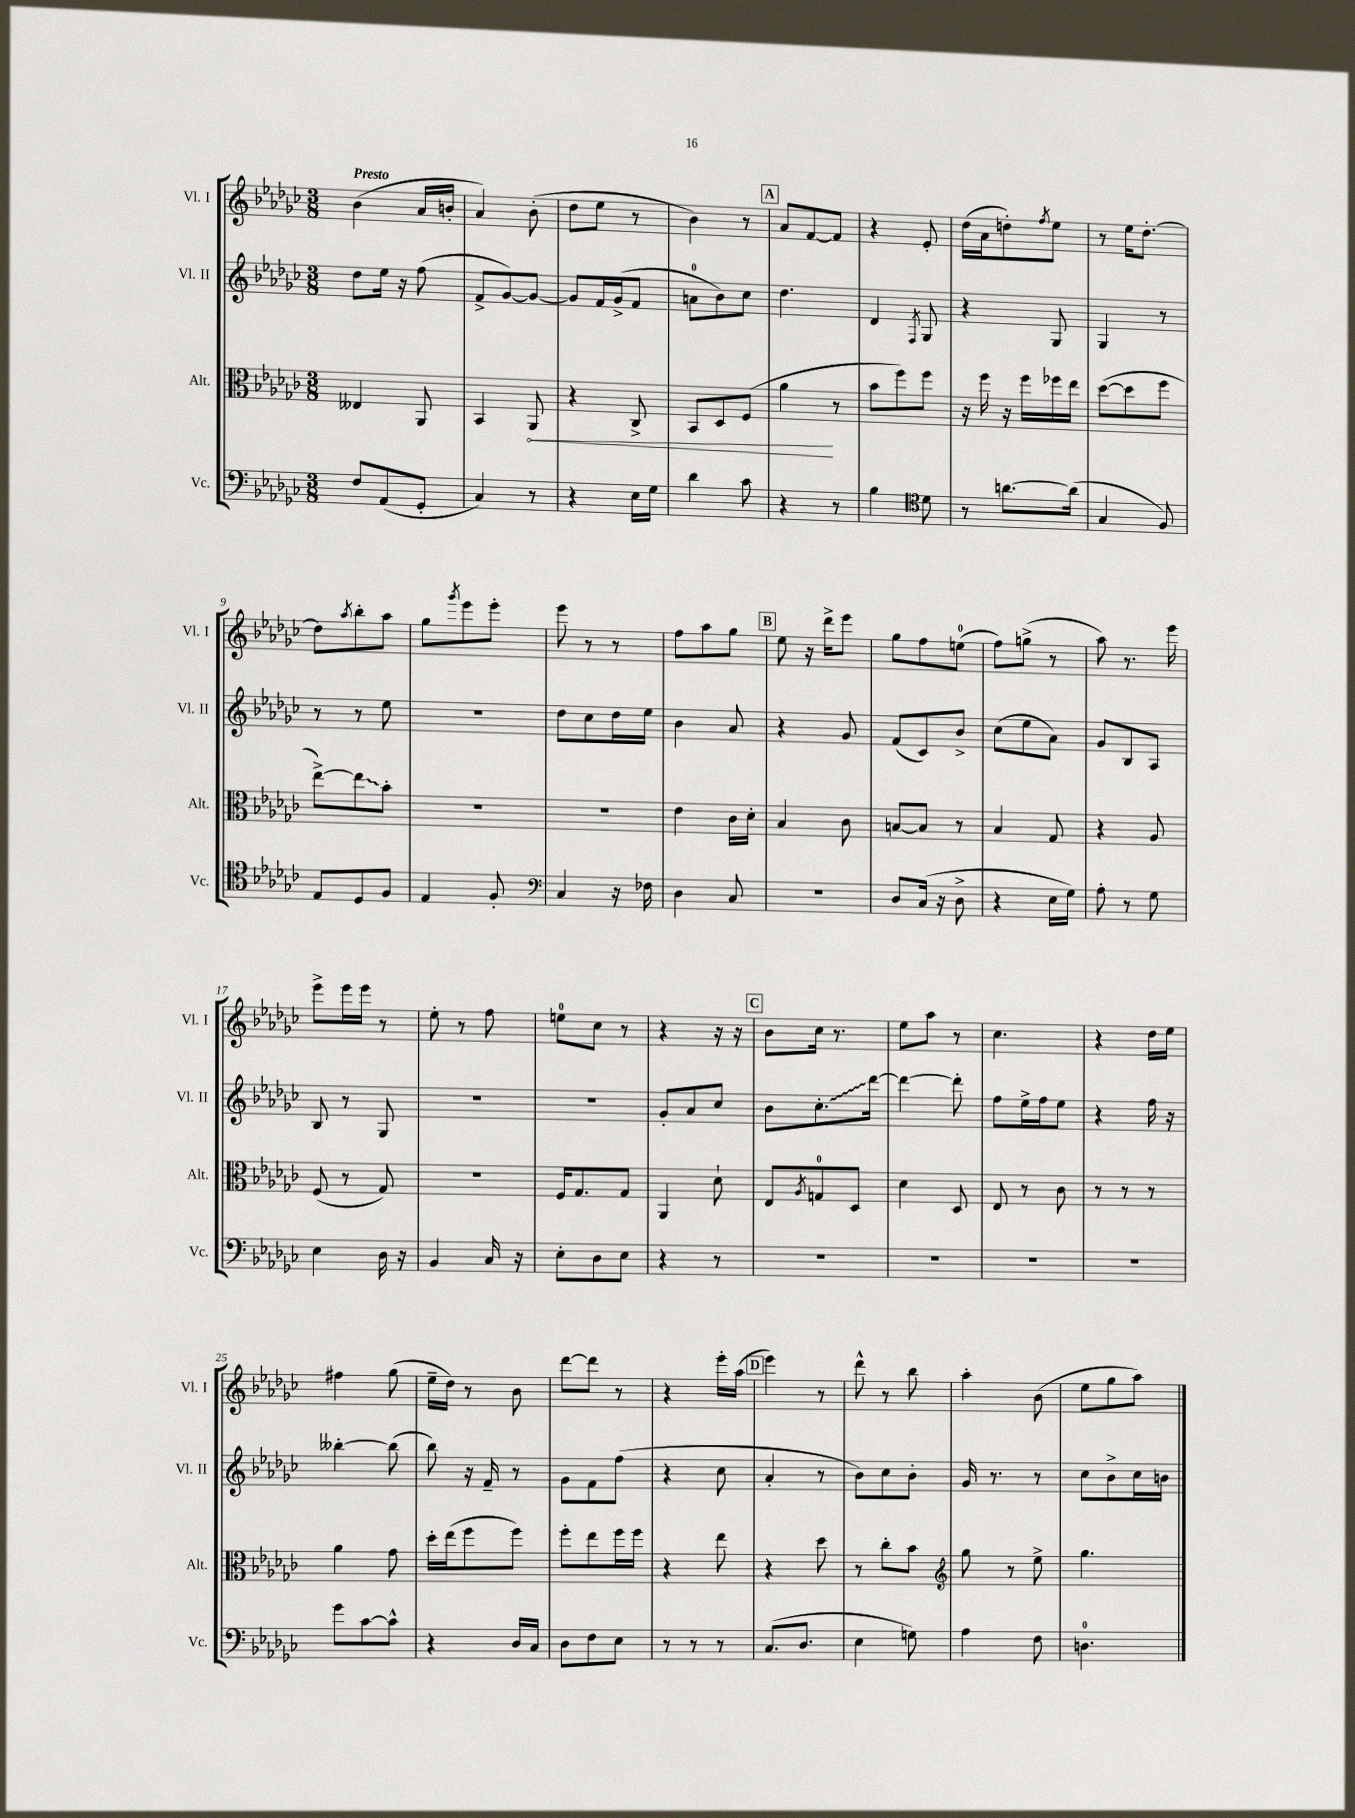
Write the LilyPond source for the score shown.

<<
\new StaffGroup <<
\new Staff = "s0" \with { instrumentName = "Vl. I" shortInstrumentName = "Vl. I" } {
    \clef treble \key ges \major \numericTimeSignature \time 3/8 \tempo "Presto"
    bes'4( aes'16 b'16-. |
    aes'4) bes'8-.( |
    des''8 ees''8 r8 |
    bes'4) r8 |
    \mark \markup { \box "A" } aes'8 f'8~ f'8 |
    r4 ees'8-. |
    des''16( aes'16 d''8-.) \acciaccatura { f''8 } ees''8 |
    r8 ees''16 des''8.~-. |
    des''8 \acciaccatura { aes''8 } bes''8-. aes''8 |
    ges''8 \acciaccatura { ges'''8 } ees'''8 ees'''8-. |
    ees'''8 r8 r8 |
    f''8 aes''8 ges''8 |
    \mark \markup { \box "B" } ees''8 r16 des'''16-> ees'''8 |
    ges''8 f''8 e''8-0( |
    f''8) g''8->( r8 |
    aes''8) r8. ees'''16 |
    ees'''8-> ees'''16 ees'''16 r8 |
    ees''8-. r8 f''8 |
    e''8-0 ces''8 r8 |
    r4 r16 r16 |
    \mark \markup { \box "C" } bes'8 ces''16 r8. |
    ees''8 aes''8 r8 |
    ces''4. |
    r4 des''16 ees''16 |
    fis''4 ges''8( |
    ees''16-- des''16) r8 bes'8 |
    des'''8~ des'''8 r8 |
    r4 ees'''16-. aes''16( |
    \mark \markup { \box "D" } ees'''4) r8 |
    des'''8-^ r8 bes''8 |
    aes''4-. bes'8( |
    ees''8 ges''8 aes''8) \bar "|." |
}
\new Staff = "s1" \with { instrumentName = "Vl. II" shortInstrumentName = "Vl. II" } {
    \clef treble \key ges \major \numericTimeSignature \time 3/8
    des''8 ees''16 r16 f''8( |
    f'8-> ges'8~) ges'8~ |
    ges'8 f'16 ges'16->( f'8 |
    a'8-0 bes'8) ces''8 |
    \mark \markup { \box "A" } des''4. |
    des'4 \acciaccatura { f8 } ges8 |
    r4 ges8 |
    ges4 r8 |
    r8 r8 ees''8 |
    R4. |
    des''8 ces''8 des''16 ees''16 |
    bes'4 aes'8 |
    \mark \markup { \box "B" } r4 ges'8 |
    f'8( ces'8) bes'8-> |
    ces''8( ees''8 aes'8) |
    ges'8 bes8 aes8 |
    bes8 r8 ges8 |
    R4. |
    R4. |
    ges'8-. aes'8 ces''8 |
    \mark \markup { \box "C" } bes'8 \once \override Glissando.style = #'zigzag ces''8.-.\glissando des'''16~ |
    des'''4~ des'''8-. |
    f''8 ees''16-> f''16 ees''8 |
    r4 f''16 r16 |
    beses''4~-. beses''8( |
    bes''8) r16 f'16-- r8 |
    ges'8 f'8 f''8( |
    r4 ces''8 |
    \mark \markup { \box "D" } aes'4-. r8 |
    bes'8) ces''8 bes'8-. |
    ges'16 r8. r8 |
    ces''8 bes'8-> ces''16 b'16 \bar "|." |
}
\new Staff = "s2" \with { instrumentName = "Alt." shortInstrumentName = "Alt." } {
    \clef alto \key ges \major \numericTimeSignature \time 3/8
    eeses4 aes,8 |
    bes,4 \once \override Hairpin.circled-tip = ##t aes,8\< |
    r4 ces8-> |
    bes,8 des8 f8( |
    \mark \markup { \box "A" } aes'4\! r8 |
    bes'8 f''8) f''8 |
    r16 f''16 r16 f''16 fes''16 ees''16 |
    des''8~( des''8 f''8 |
    ees''8~->) \once \override Glissando.style = #'zigzag ees''8\glissando bes'8-. |
    R4. |
    R4. |
    ees'4 ces'16 des'16-. |
    \mark \markup { \box "B" } bes4 ces'8 |
    b8~ b8 r8 |
    bes4 ges8 |
    r4 aes8 |
    f8( r8 ges8) |
    R4. |
    f16 ges8. ges8 |
    aes,4 des'8-! |
    \mark \markup { \box "C" } ees8 \acciaccatura { aes8 } g8-0 des8 |
    des'4 des8 |
    ees8 r8 ces'8 |
    r8 r8 r8 |
    aes'4 ges'8 |
    des''16-. ees''16( f''8 f''8) |
    f''8-. ees''8 f''16 f''16 |
    r4 ees''8 |
    \mark \markup { \box "D" } r4 des''8 |
    r8 ces''8-. bes'8 |
    \clef treble ges''8 r8 ees''8-> |
    ges''4. \bar "|." |
}
\new Staff = "s3" \with { instrumentName = "Vc." shortInstrumentName = "Vc." } {
    \clef bass \key ges \major \numericTimeSignature \time 3/8
    f8 aes,8( ges,8-. |
    ces4) r8 |
    r4 ees16 ges16 |
    des'4 ces'8 |
    \mark \markup { \box "A" } r4 r8 |
    bes4 \clef tenor des'8 |
    r8 a'8.~ a'16( |
    ges4 f8) |
    ees8 des8 f8 |
    ees4 f8-. |
    \clef bass ces4 r16 fes16 |
    des4 ces8 |
    \mark \markup { \box "B" } R4. |
    des8 ces16( r16 des8-> |
    r4 ees16 ges16) |
    aes8-. r8 ges8 |
    ees4 des16 r16 |
    bes,4 ces16 r16 |
    ees8-. des8 ees8 |
    r4 r8 |
    \mark \markup { \box "C" } R4. |
    R4. |
    R4. |
    R4. |
    ges'8 ces'8~ ces'8-^ |
    r4 des16 ces16 |
    des8 f8 ees8 |
    r8 r8 r8 |
    \mark \markup { \box "D" } ces8.( des8. |
    ees4 g8) |
    aes4 f8 |
    d4.-0 \bar "|." |
}
>>
>>
